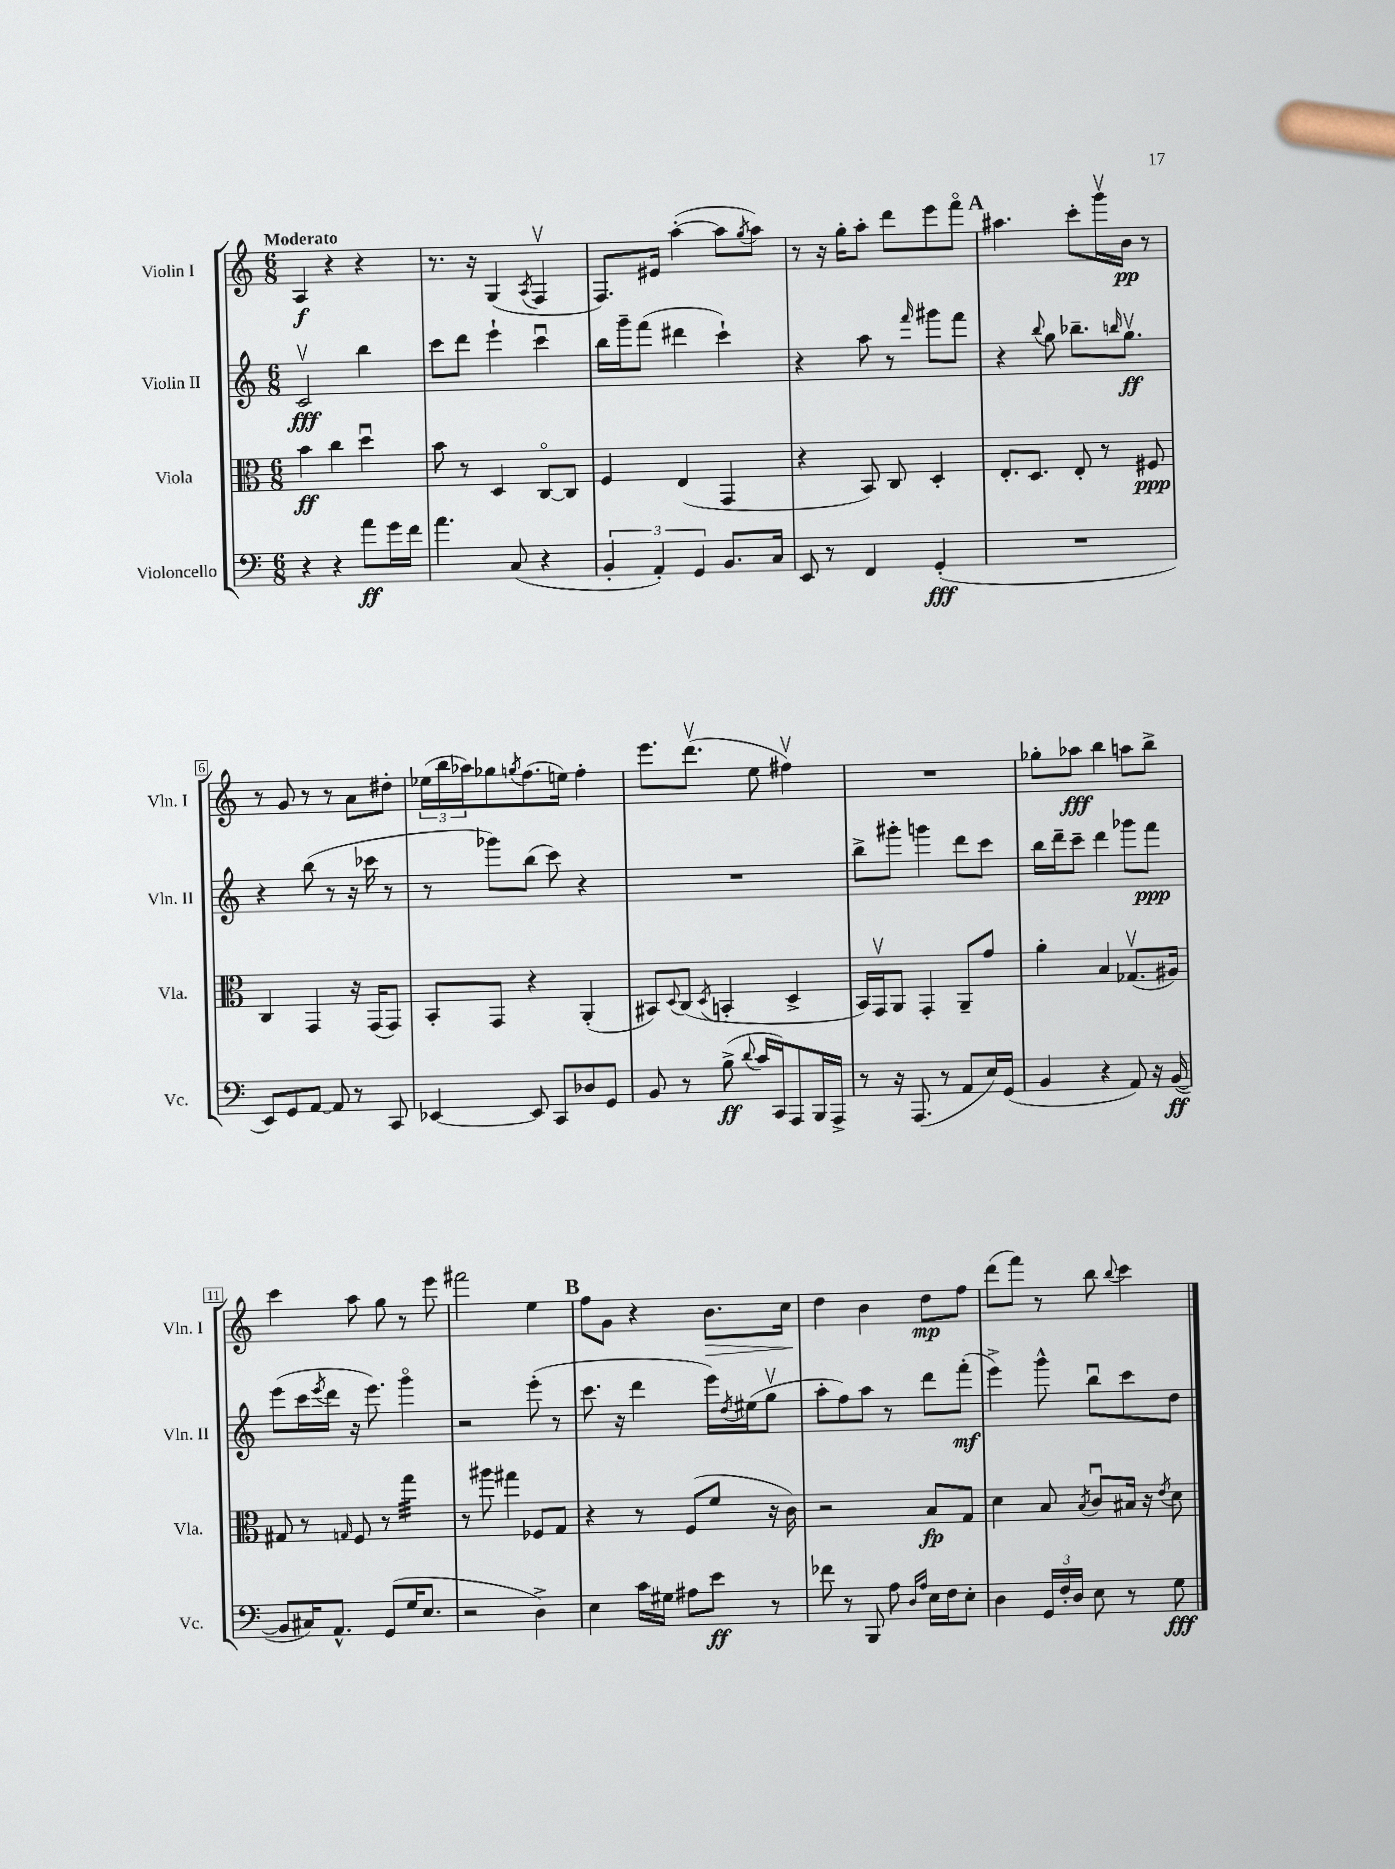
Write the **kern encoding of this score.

**kern	**dynam	**kern	**dynam	**kern	**dynam	**kern	**dynam
*part4	*part4	*part3	*part3	*part2	*part2	*part1	*part1
*staff4	*staff4	*staff3	*staff3	*staff2	*staff2	*staff1	*staff1
*I"Violoncello	*	*I"Viola	*	*I"Violin II	*	*I"Violin I	*
*I'Vc.	*	*I'Vla.	*	*I'Vln. II	*	*I'Vln. I	*
*clefF4	*	*clefC3	*	*clefG2	*	*clefG2	*
*k[]	*	*k[]	*	*k[]	*	*k[]	*
*M6/8	*	*M6/8	*	*M6/8	*	*M6/8	*
=1	=1	=1	=1	=1	=1	=1	=1
!	!	!	!	!	!	!LO:TX:a:B:t=Moderato	!
4r	.	4b\	ff	2cv/	fff	4A/	f
4r	.	4cc\	.	.	.	4r	.
8a\L	ff	4ddu\	.	4bb\	.	4r	.
16g\L	.	.	.	.	.	.	.
16f\JJ	.	.	.	.	.	.	.
=2	=2	=2	=2	=2	=2	=2	=2
4.a\	.	8b\	.	8ccc\L	.	8.r	.
.	.	8r	.	8ddd\J	.	.	.
.	.	.	.	.	.	16r	.
.	.	4D/	.	4eee`\	.	(4G/	.
(8C/	.	.	.	.	.	.	.
.	.	.	.	.	.	8qA/	.
4r	.	[8C/L	.	4cccu\	.	4Fv/	.
.	.	8C/J]	.	.	.	.	.
=3	=3	=3	=3	=3	=3	=3	=3
6BB'/	.	4F/	.	16bb\LL	.	8.F/L)	.
.	.	.	.	16ggg~\J	.	.	.
.	.	.	.	(8fff\J	.	.	.
6AA'/)	.	.	.	.	.	.	.
.	.	.	.	.	.	16e#X/Jk	.
.	.	(4E/	.	4ddd#X\	.	([4aa'\	.
6GG/	.	.	.	.	.	.	.
8.BB/L	.	4GG/	.	4ccc`\)	.	8aa\L]	.
.	.	.	.	.	.	8qgg/	.
.	.	.	.	.	.	8aa\J)	.
16C/Jk	.	.	.	.	.	.	.
=4	=4	=4	=4	=4	=4	=4	=4
8EE/	.	4r	.	4r	.	8r	.
8r	.	.	.	.	.	16r	.
.	.	.	.	.	.	16gg'\KL	.
4FF/	.	8BB/)	.	8aa\	.	8aa'\J	.
.	.	8C/	.	8r	.	8ddd\L	.
.	.	.	.	16qqfff/	.	.	.
(4GG'/	fff	4D'/	.	8ggg#X\L	.	8eee\	.
.	.	.	.	8fff\J	.	8fff\J	.
!!LO:REH:place=s1:t=A
=5	=5	=5	=5	=5	=5	=5	=5
2.r	.	8.E'/L	.	4r	.	4.aa#X\	.
.	.	8.D/J	.	.	.	.	.
.	.	.	.	8qqbb/	.	.	.
.	.	.	.	8gg\	.	.	.
.	.	8E'/	.	8.bb-X~\L	.	8ccc'\L	.
.	.	8r	.	.	.	16gggv\L	.
.	.	.	.	16qqbbn/	.	.	.
.	.	.	.	8.ggv\J	ff	16b\JJ	pp
.	.	8F#X/	ppp	.	.	8r	.
!!LO:LB:g=z
=6	=6	=6	=6	=6	=6	=6	=6
8EE/L)	.	4C/	.	4r	.	8r	.
8GG/	.	.	.	.	.	8g/	.
[8AA/J	.	4GG/	.	(8bb\	.	8r	.
8AA/]	.	.	.	8r	.	8r	.
8r	.	16r	.	16r	.	8a\L	.
.	.	(16GG/KL	.	16ccc-X\	.	.	.
8CC/	.	8GG/J)	.	8r	.	8dd#X'\J	.
=7	=7	=7	=7	=7	=7	=7	=7
[4EE-X/	.	8BB'/L	.	8r	.	(24ee-X\LL	.
.	.	.	.	.	.	24bb\	.
.	.	.	.	.	.	24aa-X\J)	.
.	.	8GG/J	.	8ggg-X\L)	.	8gg-X\	.
.	.	.	.	.	.	8qggn/	.
8EE-/]	.	4r	.	(8bb\J	.	(8.ff\	.
8CC/L	.	.	.	8ccc\)	.	.	.
.	.	.	.	.	.	16een\Jk)	.
8D-X/	.	(4AA'/	.	4r	.	4ff'\	.
8GG/J	.	.	.	.	.	.	.
=8	=8	=8	=8	=8	=8	=8	=8
8BB/	.	8BB#X/L)	.	2.r	.	8.eee\L	.
.	.	8qqD/	.	.	.	.	.
8r	.	(8C/J	.	.	.	.	.
.	.	.	.	.	.	(8.dddv\J	.
.	.	8qD/	.	.	.	.	.
(8B^\	ff	4BBn'/	.	.	.	.	.
8qqd/	.	.	.	.	.	.	.
16c/LL	.	.	.	.	.	8ee\	.
16CC/J)	.	.	.	.	.	.	.
8AAA/	.	4D^/	.	.	.	4ff#Xv\)	.
16BBB/L	.	.	.	.	.	.	.
16AAA^/JJ	.	.	.	.	.	.	.
=9	=9	=9	=9	=9	=9	=9	=9
8r	.	16BB/LL)	.	8bb^\L	.	2.r	.
.	.	16GGv/J	.	.	.	.	.
16r	.	8AA/J	.	8ggg#X'\J	.	.	.
(8.AAA/	.	.	.	.	.	.	.
.	.	4GG'/	.	4gggn\	.	.	.
8r	.	.	.	.	.	.	.
8AA/L	.	8AA~/L	.	8ddd\L	.	.	.
16E/L)	.	8g/J	.	8ccc\J	.	.	.
(16GG/JJ	.	.	.	.	.	.	.
=10	=10	=10	=10	=10	=10	=10	=10
4BB/	.	4a'\	.	16bb\LL	.	8gg-X'\L	.
.	.	.	.	16ddd~\J	.	.	.
.	.	.	.	8ccc~\J	.	8aa-X\J	fff
4r	.	4B/	.	4ddd\	.	4bb\	.
8AA/)	.	(8.G-Xv/L	.	8ggg-X\L	.	8aan\L	.
16r	.	.	.	8fff\J	ppp	8bb^\J	.
([16BB/	ff	16A#X/Jk)	.	.	.	.	.
!!LO:LB:g=z
=11	=11	=11	=11	=11	=11	=11	=11
8BB/L]	.	8G#X/	.	(8eee\L	.	4ccc\	.
16C#X/K)	.	8r	.	16ccc\L	.	.	.
.	.	.	.	8qeee/	.	.	.
8.AA^^/J	.	.	.	16ddd\JJ	.	.	.
.	.	16qqGn/	.	.	.	.	.
.	.	8F/	.	16r	.	8aa\	.
.	.	.	.	8.eee\)	.	.	.
(8GG/L	.	8r	.	.	.	8gg\	.
*	*	*tremolo	*	*	*	*	*
16G/K	.	32gg\LLL	.	4ggg\	.	8r	.
.	.	32gg\	.	.	.	.	.
8.E/J	.	32gg\	.	.	.	.	.
.	.	32gg\	.	.	.	.	.
.	.	32gg\	.	.	.	8eee\	.
.	.	32gg\	.	.	.	.	.
.	.	32gg\	.	.	.	.	.
.	.	32gg\JJJ	.	.	.	.	.
*	*	*Xtremolo	*	*	*	*	*
=12	=12	=12	=12	=12	=12	=12	=12
2r	.	8r	.	2r	.	2fff#X\	.
.	.	8aa#X\	.	.	.	.	.
.	.	4gg#X\	.	.	.	.	.
4D^\)	.	8F-X/L	.	(8eee'\	.	4ee\	.
.	.	8G/J	.	8r	.	.	.
!!LO:REH:place=s1:t=B
=13	=13	=13	=13	=13	=13	=13	=13
4E\	.	4r	.	8.ccc\	.	8ff\L	.
.	.	.	.	.	.	8g\J	.
.	.	.	.	16r	.	.	.
16c\LL	.	8r	.	4ddd\	.	4r	.
16G#X\JJ	.	.	.	.	.	.	.
8A#X\L	.	(8F/L	.	.	.	.	.
!	!	!	!	!	!	!	!LO:HP:b
8e\J	ff	8f/J	.	16eee\LL)	.	8.b\L	>
.	.	.	.	8qdd/	.	.	.
.	.	.	.	(16ee#X\J	.	.	.
8r	.	16r	.	8ggv\J	.	.	.
.	.	16c\)	.	.	.	16cc\Jk	.
=14	=14	=14	=14	=14	=14	=14	=14
8f-X\	.	2r	.	8aa'\L	.	4dd\	.
8r	.	.	.	8ff\)	.	.	.
8BBB/	.	.	.	8aa\J	.	4b\	]
8A\	.	.	.	8r	.	.	.
16qqD/LL	.	.	.	.	.	.	.
16qqA/JJ	.	.	.	.	.	.	.
16E\LL	.	8B/L	fp	8ddd\L	.	8dd\L	mp
16F\J	.	.	.	.	.	.	.
8E'\J	.	8G/J	.	(8fff'\J	mf	8ff\J	.
=15	=15	=15	=15	=15	=15	=15	=15
4D\	.	4d\	.	4eee^\)	.	(8ddd\L	.
.	.	.	.	.	.	8fff\J)	.
24GG/LL	.	8B/	.	8ggg^^\	.	8r	.
24F'/	.	.	.	.	.	.	.
24D/JJ	.	.	.	.	.	.	.
.	.	8qB/	.	.	.	.	.
8E\	.	8cu/L	.	8bbu\L	.	8bb\	.
.	.	.	.	.	.	8qqbb/	.
8r	.	16B#X/Jk	.	8ccc\	.	4ccc\	.
.	.	16r	.	.	.	.	.
.	.	8qe/	.	.	.	.	.
8G\	fff	8d\	.	8dd\J	.	.	.
==	==	==	==	==	==	==	==
*-	*-	*-	*-	*-	*-	*-	*-
